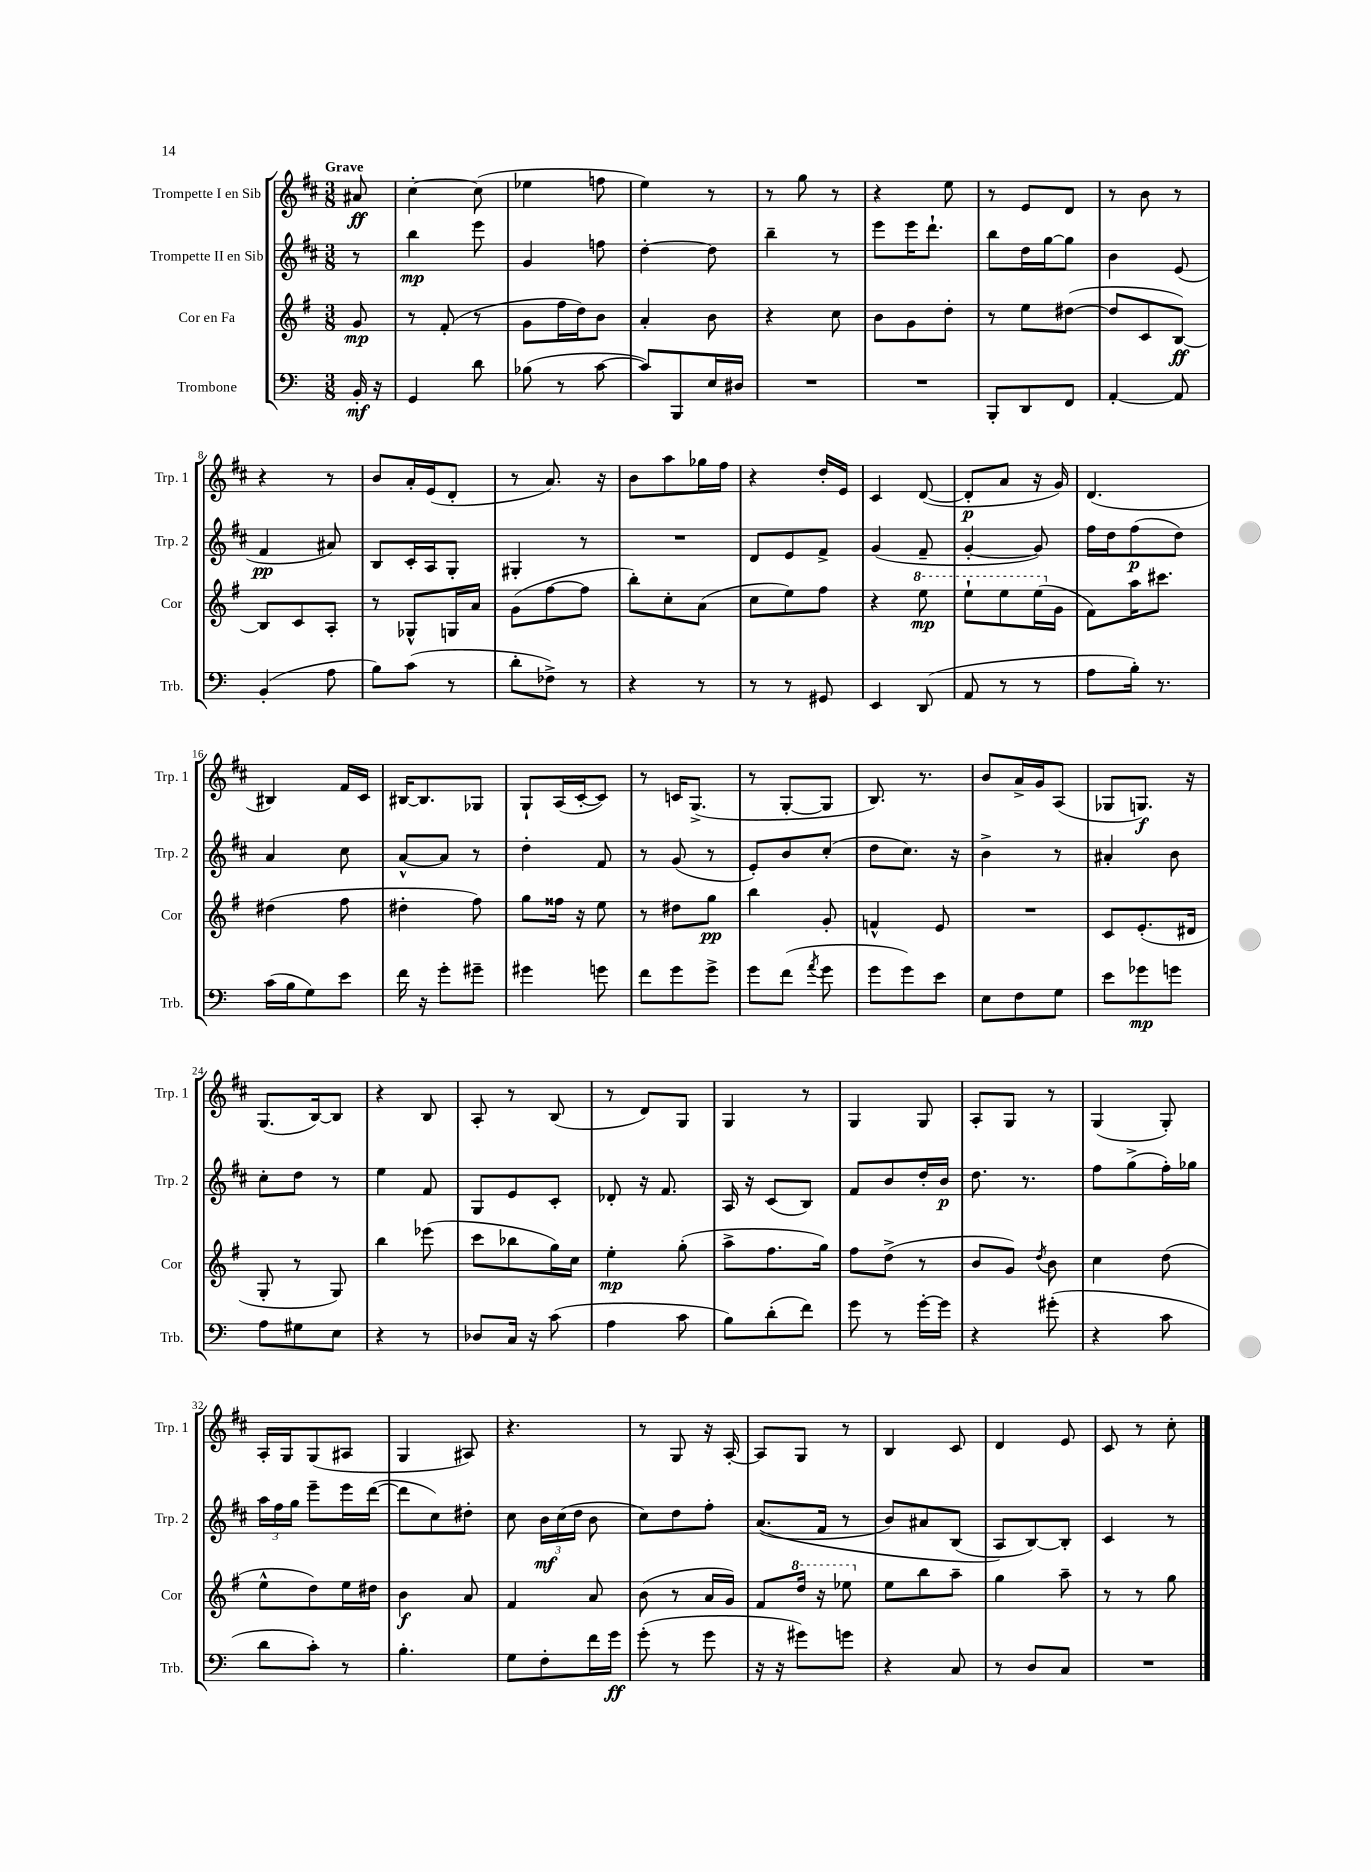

**kern	**kern	**kern	**kern
*staff4	*staff3	*staff2	*staff1
*clefF4	*clefG2	*clefG2	*clefG2
*k[]	*k[f#]	*k[f#c#]	*k[f#c#]
*M3/8	*M3/8	*M3/8	*M3/8
16BB'/	8g/	8r	8a#/
16r	.	.	.
=	=	=	=
4GG/	8r	4bb\	[4cc#'\
.	(8f#'/	.	.
8d\	8r	8eee\	(8cc#\]
=	=	=	=
(8B-\	8g\L	4g/	4ee-\
8r	16ff#\L	.	.
.	16dd\J)	.	.
[8c\	8b\J	8ff\	8ff\
=	=	=	=
8c/]L)	4a'/	[4dd'\	4ee\)
8BBB/	.	.	.
16E/L	8b\	8dd\]	8r
16D#/JJ	.	.	.
=	=	=	=
4.r	4r	4bb~\	8r
.	.	.	8gg\
.	8cc\	8r	8r
=	=	=	=
4.r	8b\L	8eee\L	4r
.	8g\	16eee\K	.
.	.	8.ddd`\J	.
.	8dd'\J	.	8ee\
=	=	=	=
8BBB'/L	8r	8bb\L	8r
8DD/	8ee\L	16dd\L	8e/L
.	.	[16gg\J	.
8FF/J	([8dd#\J	8gg\]J	8d/J
=	=	=	=
[4AA'/	8dd#/]L	4b\	8r
.	8c/	.	8b\
8AA/]	[8B/J)	(8e/	8r
=	=	=	=
(4BB'/	8B/]L	4f#/	4r
.	8c/	.	.
8A\	8A'/J	8a#/)	8r
=	=	=	=
8B\L)	8r	8B/L	8b/L
(8c\J	8G-^^/L	16c#'/L	16a'/L
.	.	16A/J	(16e/J
8r	16G/L	8G'/J	8d'/J
.	16a/JJ	.	.
=	=	=	=
8d'\L	(8g\L	4G#'/	8r
8F-^\J)	[8ff#\	.	8.a/)
8r	8ff#\]J	8r	.
.	.	.	16r
=	=	=	=
4r	8bb'\L)	4.r	8b\L
.	8cc'\	.	8aa\
8r	(8a\J	.	16gg-\L
.	.	.	16ff#\JJ
=	=	=	=
8r	8cc\L	8d/L	4r
8r	8ee\)	8e/	.
8GG#/	8ff#\J	8f#^/J	16dd'/LL
.	.	.	16e/JJ
=	=	=	=
4EE/	4r	(4g/	4c#/
(8DD/	8eee\	8f#~/	([8d/
=	=	=	=
8AA/	8eee`\L	[4g'/	8d'/]L
8r	8eee\	.	8a/J
8r	(16eee\L	8g/])	16r
.	16g\JJ	.	16g/)
=	=	=	=
8A\L	8f#\L)	16ff#\LL	(4.d/
.	.	16dd\J	.
16B'\Jk)	16aa\K	(8ff#\	.
8.r	8.ccc#\J	.	.
.	.	8dd\J)	.
=	=	=	=
(16c\LL	(4dd#\	4a/	4B#/)
16B\J	.	.	.
8G\)	.	.	.
8e\J	8ff#\	8cc#\	16f#/LL
.	.	.	16c#/JJ
=	=	=	=
16f\	4dd#'\	[8a^^/L	[16B#/LK
16r	.	.	8.B#/]
8g'\L	.	8a/]J	.
8g#~\J	8ff#\)	8r	8G-/J
=	=	=	=
4g#\	8gg\L	4dd'\	8G`/L
.	16ff##\Jk	.	(16A/L
.	16r	.	[16c#'/J
8g\	8ee\	8f#/	8c#/]J)
=	=	=	=
8f\L	8r	8r	8r
8g\	8dd#\L	(8g/	16c/LK
.	.	.	(8.G^/J
8g^\J	8gg\J	8r	.
=	=	=	=
8g\L	4bb\	8e'/L)	8r
(8f\J	.	8b/	[8G'/L
8qa/	.	.	.
8g\	8g'/	(8cc#'/J	8G/]J
=	=	=	=
8g\L	4f^^/	8dd\L	8.B/)
8g\)	.	8.cc#\J)	.
.	.	.	8.r
8e\J	8e/	.	.
.	.	16r	.
=	=	=	=
8E\L	4.r	4b^\	8b/L
8F\	.	.	16a^/L
.	.	.	16g/J
8G\J	.	8r	(8A/J
=	=	=	=
8e\L	8c/L	4a#'/	8G-/L
8g-\	(8.e'/	.	8.G/J)
8g\J	.	8b\	.
.	16d#/Jk	.	16r
=	=	=	=
8A\L	8G'/	8cc#'\L	(8.G/L
8G#\	8r	8dd\J	.
.	.	.	[16B/k)
8E\J	8G/)	8r	8B/]J
=	=	=	=
4r	4bb\	4ee\	4r
8r	(8eee-\	8f#/	8B/
=	=	=	=
8D-/L	8ccc\L	8G/L	8A'/
16C/Jk	8bb-\	8e/	8r
16r	.	.	.
(8c\	16gg\L)	8c#'/J	(8B/
.	16cc\JJ	.	.
=	=	=	=
4A\	4ee'\	8d-'/	8r
.	.	16r	8d/L)
.	.	8.f#/	.
8c\	(8gg'\	.	8G/J
=	=	=	=
8B\L)	8aa^\L	16A/	4G/
.	.	16r	.
(8d'\	8.ff#\	(8c#/L	.
8f\J)	.	8B/J)	8r
.	16gg\Jk)	.	.
=	=	=	=
8g\	8ff#\L	8f#/L	4G/
8r	(8dd^\J	8b/	.
[16g'\LL	8r	16dd'/L	8G/
16g\]JJ	.	16b/JJ	.
=	=	=	=
4r	8b/L	8.dd\	8A'/L
.	8g/J)	.	8G/J
.	.	8.r	.
.	8qdd/	.	.
(8g#'\	8b\	.	8r
=	=	=	=
4r	4cc\	8ff#\L	(4G/
.	.	(8gg^\	.
8c\	(8dd\	16ff#'\L)	8G'/)
.	.	16gg-\JJ	.
=	=	=	=
8d\L	8ee^^\L	24aa\LL	16A'/LL
.	.	24ff#\	.
.	.	.	16G/J
.	.	24gg\JJ	.
8c'\J)	8dd\)	8eee~\L	(8G/
8r	16ee\L	16eee\L	8A#/J
.	16dd#\JJ	([16ddd\JJ	.
=	=	=	=
4.B'\	4b\	8ddd\]L	4G/
.	.	8cc#\)	.
.	8a/	8dd#'\J	8A#/)
=	=	=	=
8G\L	4f#/	8cc#\	4.r
8F'\	.	24b\LL	.
.	.	(24cc#\	.
.	.	24dd\JJ	.
16f\L	8a/	8b\	.
16g\JJ	.	.	.
=	=	=	=
(8g'\	(8b\	8cc#\L)	8r
8r	8r	8dd\	8G/
8g\	16a/LL	8ff#'\J	16r
.	16g/JJ)	.	[16A'/
=	=	=	=
16r	8f#/L	&((8.a/L	8A/]L
16r	.	.	.
8g#\L)	16ddd/Jk	.	8G/J
.	16r	16f#/Jk	.
8g\J	8eee-\	8r	8r
=	=	=	=
4r	8ee\L	8b/L)	4B/
.	8bb\	8a#/	.
8C/	8aa~\J	(8B/J	8c#/
=	=	=	=
8r	4gg\	8A/L&)	4d/
8D/L	.	[8B/)	.
8C/J	8aa~\	8B'/]J	8e/
=	=	=	=
4.r	8r	4c#/	8c#/
.	8r	.	8r
.	8gg\	8r	8cc#'\
==	==	==	==
*-	*-	*-	*-
